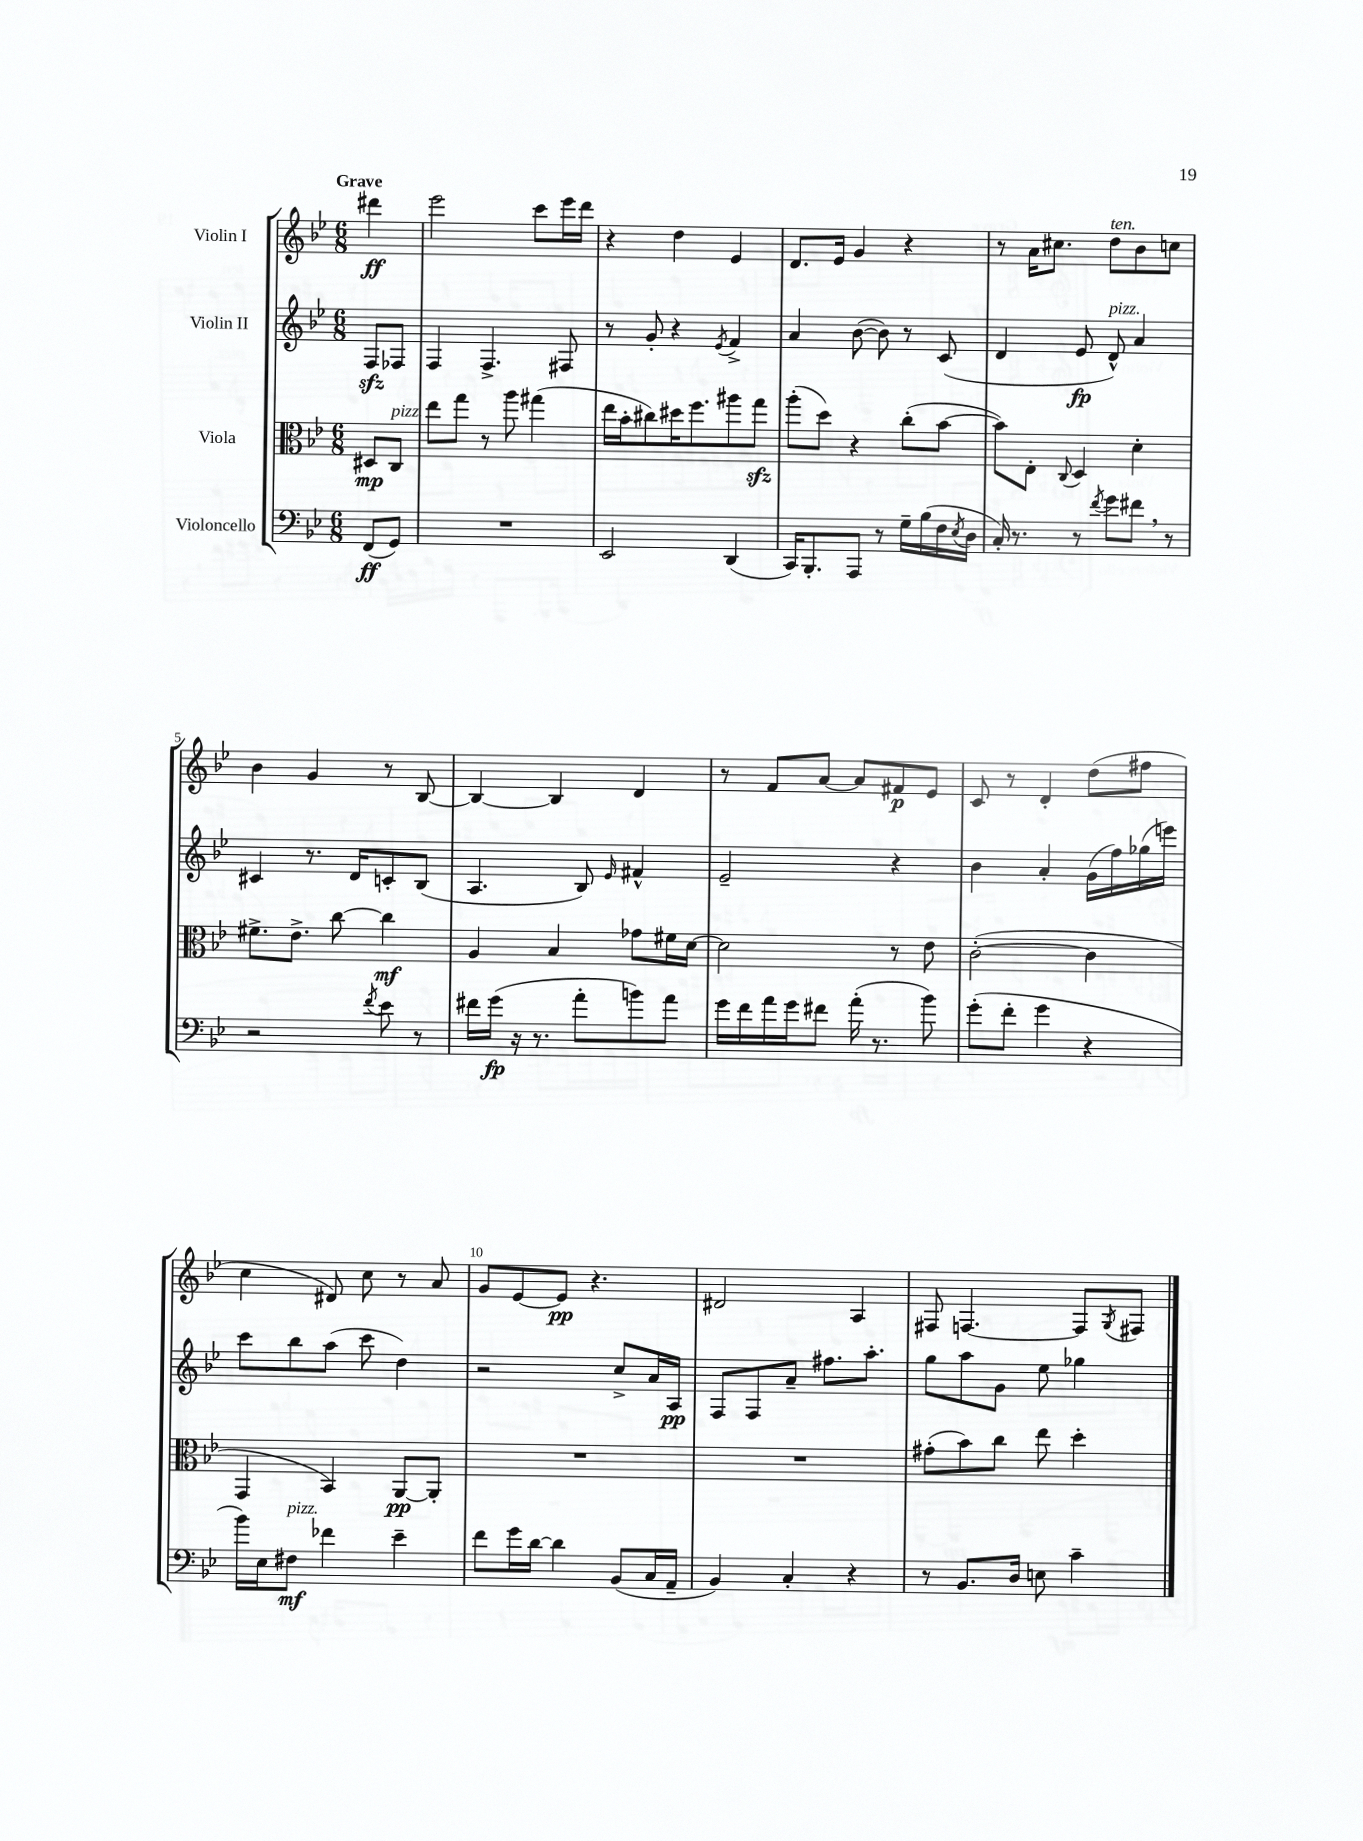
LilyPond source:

<<
\new StaffGroup <<
\new Staff = "s0" \with { instrumentName = "Violin I" } {
    \clef treble \key bes \major \numericTimeSignature \time 6/8 \partial 4 \tempo "Grave"
    dis'''4\ff |
    ees'''2 c'''8 ees'''16 d'''16 |
    r4 d''4 ees'4 |
    d'8. ees'16 g'4 r4 |
    r8 a'16 cis''8. d''8^\markup { \italic "ten." } bes'8 c''8 |
    bes'4 g'4 r8 bes8~ |
    bes4~ bes4 d'4 |
    r8 f'8 a'8~ a'8 fis'8\p ees'8 |
    c'8 r8 d'4-. d''8( fis''8 |
    c''4 dis'8) c''8 r8 a'8 |
    g'8 ees'8~ ees'8\pp r4. |
    dis'2 a4 |
    fis8 f4.~ f8 \acciaccatura { g8 } fis8 \bar "|." |
}
\new Staff = "s1" \with { instrumentName = "Violin II" } {
    \clef treble \key bes \major \numericTimeSignature \time 6/8 \partial 4
    f8\sfz fes8 |
    f4 f4.-> fis8 |
    r8 g'8-. r4 \acciaccatura { ees'8 } f'4-> |
    a'4 bes'8~( bes'8) r8 c'8( |
    d'4 ees'8\fp d'8-^^\markup { \italic "pizz." }) a'4 |
    cis'4 r8. d'16 c'8-. bes8( |
    a4. bes8) \grace { ees'16 } fis'4-^ |
    ees'2-- r4 |
    bes'4 a'4-. g'16( f''16) ges''16( e'''16) |
    c'''8 bes''8 a''8( c'''8 d''4) |
    r2 c''8-> a'16 a16\pp |
    f8 f8 a'8-- fis''8. a''8.-. |
    g''8 a''8 g'8 ees''8 ges''4 \bar "|." |
}
\new Staff = "s2" \with { instrumentName = "Viola" } {
    \clef alto \key bes \major \numericTimeSignature \time 6/8 \partial 4
    dis8\mp c8^\markup { \italic "pizz." } |
    ees''8 g''8 r8 a''8 gis''4( |
    ees''16 bes'16-. cis''8) dis''16 f''8. ais''8 g''8\sfz |
    a''8-.( d''8) r4 c''8-.( bes'8~ |
    bes'8) ees8-. \appoggiatura { c8 } d4 d'4-. |
    fis'8.-> ees'8.-> c''8~ c''4\mf |
    a4 bes4 ges'8 fis'16 d'16~ |
    d'2 r8 ees'8 |
    c'2~-.( c'4 |
    g,4 bes,4) a,8~\pp a,8-. |
    R2. |
    R2. |
    gis'8-.( bes'8) c''8 ees''8 d''4-. \bar "|." |
}
\new Staff = "s3" \with { instrumentName = "Violoncello" } {
    \clef bass \key bes \major \numericTimeSignature \time 6/8 \partial 4
    f,8\ff( g,8) |
    R2. |
    ees,2 d,4( |
    c,16) bes,,8.-. a,,8 r8 g16-- bes16( f16 \acciaccatura { ees8 } d16 |
    c16-.) r8. r8 \acciaccatura { f'8 } g'8 fis'8 \breathe r8 |
    r2 \acciaccatura { f'8 } ees'8 r8 |
    fis'16 g'16\fp( r16 r8. a'8-. b'8) a'8 |
    g'16 f'16 a'16 g'16 fis'8 a'16-.( r8. bes'8) |
    g'8-.( f'8-. g'4 r4 |
    bes'16) ees16 fis8\mf^\markup { \italic "pizz." } fes'4 ees'4-- |
    f'8 g'16 d'16~ d'4 bes,8( c16 a,16-- |
    bes,4) c4-. r4 |
    r8 bes,8. d16 e8 c'4-- \bar "|." |
}
>>
>>
\layout { \context { \Score \override BarNumber.break-visibility = ##(#f #t #t) barNumberVisibility = #(every-nth-bar-number-visible 5) } }
